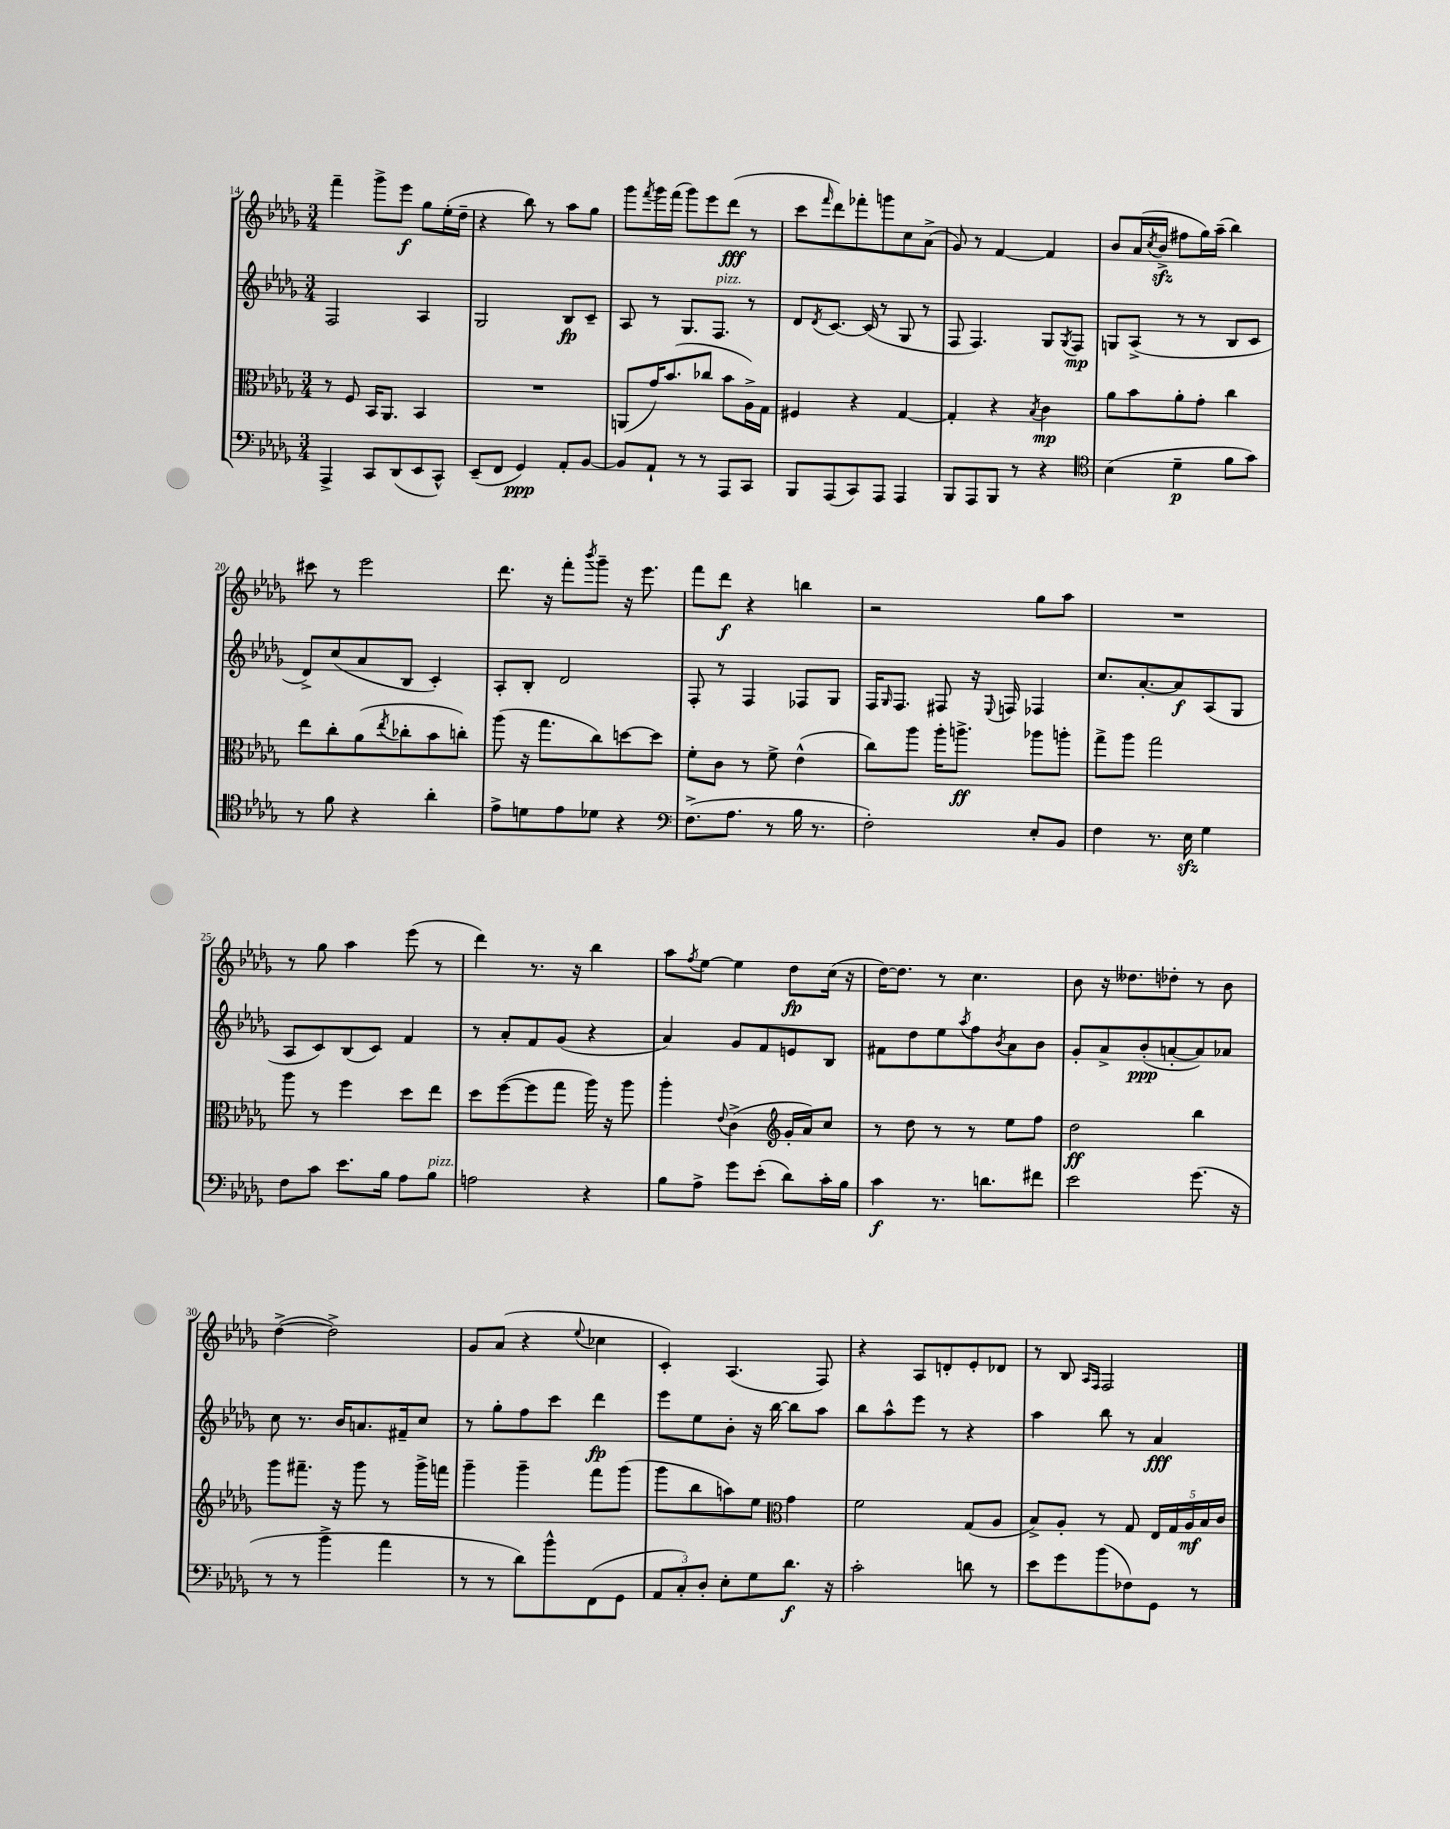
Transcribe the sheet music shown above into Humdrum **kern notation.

**kern	**kern	**kern	**kern
*staff4	*staff3	*staff2	*staff1
*clefF4	*clefC3	*clefG2	*clefG2
*k[b-e-a-d-g-]	*k[b-e-a-d-g-]	*k[b-e-a-d-g-]	*k[b-e-a-d-g-]
*M3/4	*M3/4	*M3/4	*M3/4
4AAA-^	8r	2F	4fff~
.	8F	.	.
8CC	16BB-	.	8ggg-^
.	8.AA-	.	.
(8DD-	.	.	8eee-
8EE-	4BB-	4A-	8gg-
8CC^^)	.	.	(16ee-'
.	.	.	16dd-~
=	=	=	=
(8EE-~	2.r	2G-	4r
8FF	.	.	.
4GG-)	.	.	8bb-)
.	.	.	8r
8AA-'	.	8B-	8aa-
[8BB-	.	8c~	8gg-
=	=	=	=
8BB-]	(8AA	8A-	8ggg-
.	.	.	8qfff
8AA-`	16g-)	8r	16ggg-
.	(8.b-	.	(16fff
8r	.	8.G-	8ggg-)
8r	8cc-	.	8eee-
.	.	8.F	.
8AAA-	8b-	.	(8ddd-
8CC	16A-^)	8r	8r
.	16G-	.	.
=	=	=	=
8BBB-	4F#	8d-	8ccc
.	.	8qd-	16qqfff
(8AAA-	.	[8.c	8ddd-)
8CC)	4r	.	8fff-'
.	.	(16c]	.
8AAA-	.	8r	8ggg
4AAA-	[4G-	8G-	8cc
.	.	8r	(8a-^
=	=	=	=
8BBB-	4G-']	8F	8g-)
8AAA-	.	4.F)	8r
8BBB-	4r	.	[4f
8r	.	.	.
.	8qB-	.	.
4r	4c	8G-	4f]
.	.	8qG-	.
.	.	8F	.
=	=	=	=
*clefC4	*	*	*
(4B-	8a-	8G	8b-
.	8b-	(8A-^	(16a-
.	.	.	8qcc
.	.	.	16b-^
4d-~	8a-'	8r	8ff#
.	8g-'	8r	16gg-)
.	.	.	(16aa-~
8f	4cc	8B-	4bb-)
8g-)	.	8c	.
=	=	=	=
8r	8ee-	8d-^)	8ccc#
8f	8cc'	(8cc	8r
4r	(8a-	8a-	2eee-
.	8qee-	.	.
.	8cc-'	8B-	.
4a-'	8b-	4c')	.
.	8cc')	.	.
=	=	=	=
8e-^	(8aa-	8A-'	8.ddd-
8d	16r	8B-'	.
.	8.gg-	.	16r
8e-	.	2d-	8fff'
.	.	.	8qbbb-
8d-	8cc)	.	8ggg-~
4r	[8dd	.	16r
.	.	.	8.eee-
.	8dd]	.	.
=	=	=	=
*clefF4	*	*	*
(8.F^	8f'	8F'	8fff
.	8c	8r	8ddd-
8.A-	.	.	.
.	8r	4F	4r
8r	8f^	.	.
16B-	(4e-^^	8F-	4bb
8.r	.	.	.
.	.	8G-	.
=	=	=	=
2F')	8cc)	16F	2r
.	.	16qqG-	.
.	.	8.F	.
.	8aa-	.	.
.	16aa-'	8F#	.
.	8.aa^	.	.
.	.	16r	.
.	.	8qqE-	.
.	.	16F	.
8E-'	8aa-	4F-	8gg-
8BB-	8aa'	.	8aa-
=	=	=	=
4F	8gg-^	8.cc	2.r
.	8aa-	.	.
.	.	[8.a-'	.
8.r	2gg-	.	.
.	.	8a-]	.
16E-	.	.	.
4G-	.	(8A-	.
.	.	8G-	.
=	=	=	=
8F	8aa-	8A-	8r
8c	8r	8c)	8gg-
8.e-	4ff	(8B-	4aa-
.	.	8c)	.
16B-	.	.	.
8A-	8dd-	4f	(8eee-
8B-	8ee-	.	8r
=	=	=	=
2A	8dd-	8r	4ddd-)
.	([8ff	8a-'	.
.	8ff]	8f	8.r
.	8gg-	(8g-	.
.	.	.	16r
4r	16aa-)	4r	4bb-
.	16r	.	.
.	8aa-	.	.
=	=	=	=
8B-	4aa-'	4a-)	8aa-
.	.	.	8qff
8A-^	.	.	[8ee-
.	8qqe-	.	.
8g-	(4c^	8g-	4ee-]
(8e-'	.	8f	.
*	*clefG2	*	*
8d-)	16g-'	8e	8dd-
.	16a-)	.	.
16c'	8cc	8B-	(16cc
16B-	.	.	16r
=	=	=	=
4c	8r	8f#	[16dd-)
.	.	.	8.dd-]
.	8dd-	8dd-	.
8.r	8r	8ee-	8r
.	.	8qaa-	.
.	8r	8ff	4.cc
8.d	.	.	.
.	.	8qb-	.
.	8ee-	8a-	.
8f#	8ff	8b-	.
=	=	=	=
2e-	2dd-	8g-'	8b-
.	.	8a-^	16r
.	.	.	8.dd--
.	.	(8b-'	.
.	.	[8a'	8dd-'
(8.g-	4bb-	8a])	8r
.	.	8a-	8b-
16r	.	.	.
=	=	=	=
8r	8ggg-	8cc	([4dd-^
8r	8.fff#~	8.r	.
4b-^	.	.	2dd-^])
.	16r	16b-	.
.	8ggg-	8.a	.
4a-	8r	.	.
.	.	16f#~	.
.	16ggg-^	8cc	.
.	16fff	.	.
=	=	=	=
8r	4ggg-~	8r	8g-
8r	.	8gg-'	(8a-
8d-)	4ggg-~	8ff	4r
8b-^^	.	8ccc	.
.	.	.	8qqee-
(8FF	8fff	4ddd-	4cc-
8GG-	(8ggg-	.	.
=	=	=	=
12AA-	8ggg-	8eee-	4c')
12C')	.	.	.
.	8bb-	8ee-	.
12D-'	.	.	.
8E-'	8aa)	8b-'	(4.A-
8G-	8ee-	16r	.
.	.	[16bb-	.
*	*clefC3	*	*
8.d-	4g-	8bb-]	.
.	.	8aa-	8F)
16r	.	.	.
=	=	=	=
2c'	2f	8bb-	4r
.	.	8aa-^^	.
.	.	8eee-	8A-
.	.	8r	8d'
8d	(8G-	4r	8e-'
8r	8A-	.	8d-
=	=	=	=
8e-	8B-^)	4aa-	8r
8g-	8A-'	.	8B-
.	.	.	16qqA-
.	.	.	16qqF
(8b-	8r	8bb-	2F
8F-)	8G-	8r	.
8GG-	20E-	4a-	.
.	20G-	.	.
.	20A-	.	.
8r	.	.	.
.	20B-	.	.
.	20c	.	.
==	==	==	==
*-	*-	*-	*-
